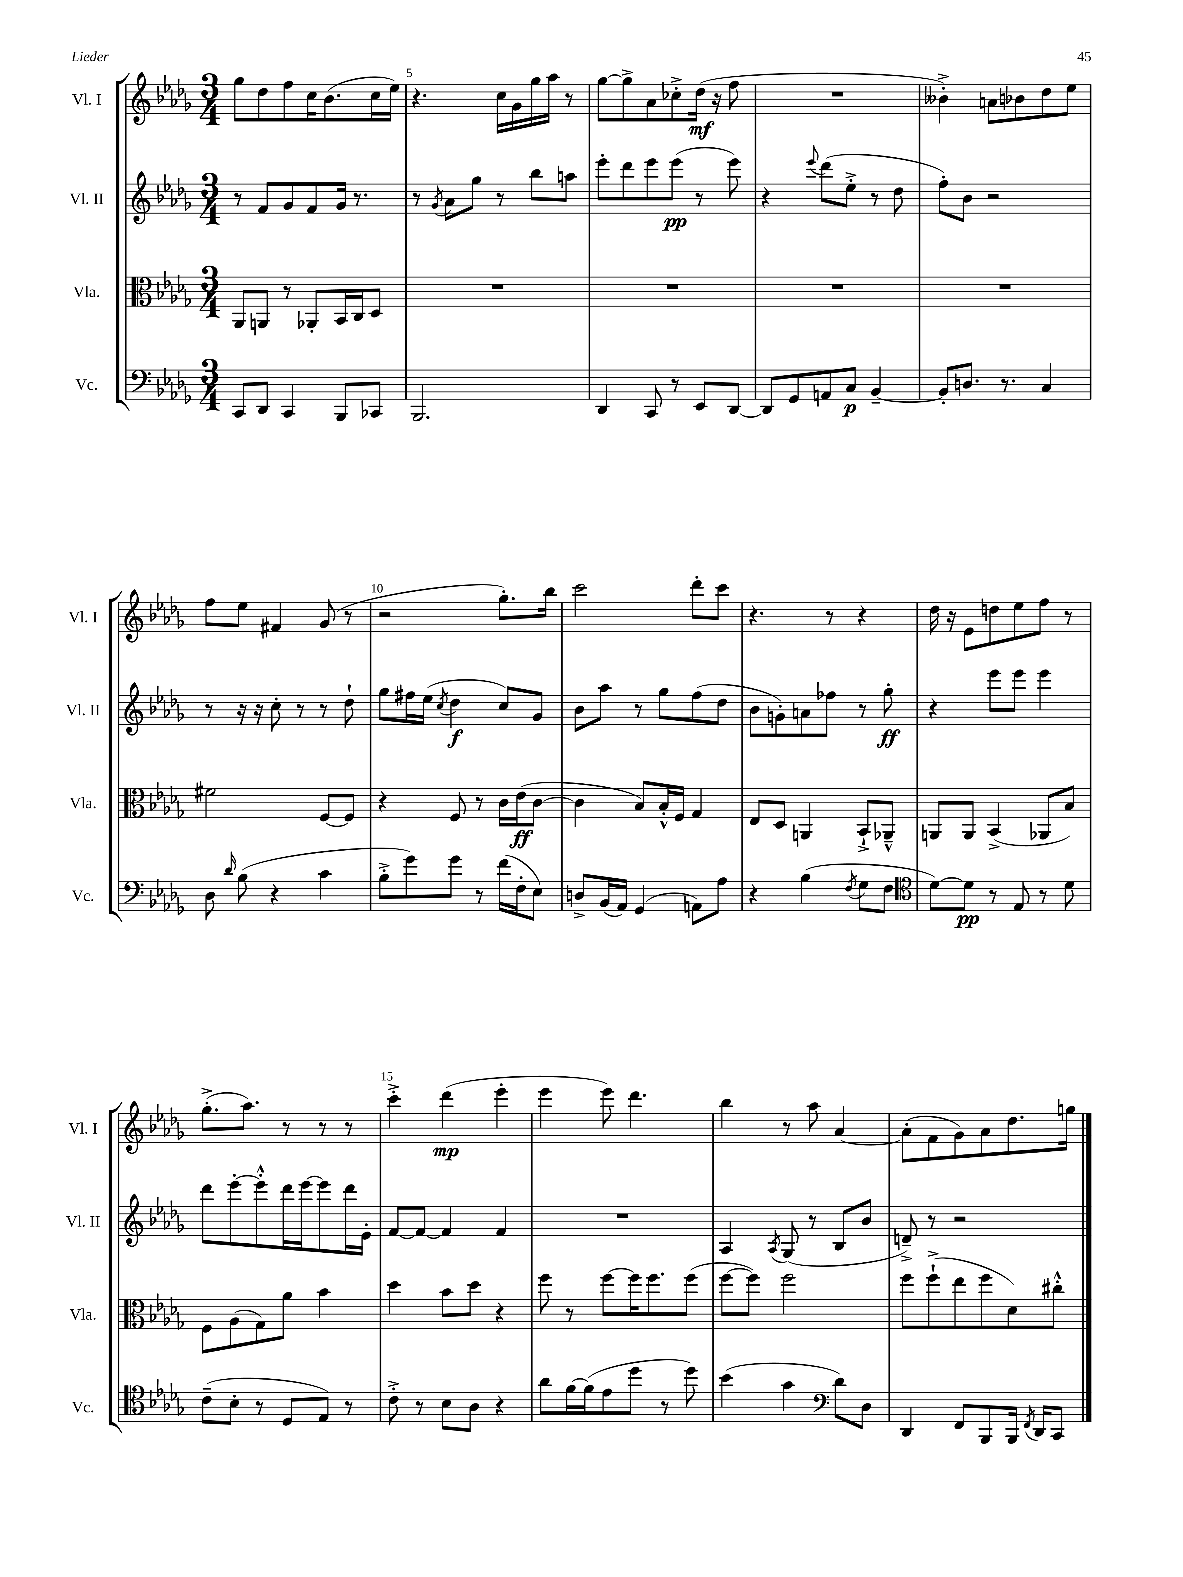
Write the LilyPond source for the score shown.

<<
\new StaffGroup <<
\new Staff = "s0" \with { instrumentName = "Vl. I" shortInstrumentName = "Vl. I" } {
    \clef treble \key des \major \numericTimeSignature \time 3/4
    \autoBeamOff ges''8[ des''8 f''8 c''16 bes'8.( c''16 ees''16]) |
    r4. c''16[ ges'16 ges''16 aes''16] r8 |
    ges''8[~ ges''8-> aes'8 ces''8-.-> des''16]\mf( r16 f''8 |
    R2. |
    beses'4-.->) a'8[ bes'8 des''8 ees''8] |
    f''8[ ees''8] fis'4 ges'8( r8 |
    r2 ges''8.[-.) bes''16] |
    c'''2 des'''8[-. c'''8] |
    r4. r8 r4 |
    des''16 r16 ees'8[ d''8 ees''8 f''8] r8 |
    ges''8.[-.->( aes''8.]) r8 r8 r8 |
    c'''4-.-> des'''4\mp( ees'''4-. |
    ees'''4 ees'''8) des'''4. |
    bes''4 r8 aes''8 aes'4~ |
    aes'8[-.( f'8 ges'8) aes'8 des''8. g''16] \bar "|." |
}
\new Staff = "s1" \with { instrumentName = "Vl. II" shortInstrumentName = "Vl. II" } {
    \clef treble \key des \major \numericTimeSignature \time 3/4
    \autoBeamOff r8 f'8[ ges'8 f'8 ges'16] r8. |
    r8 \acciaccatura { ges'8 } aes'8[ ges''8] r8 bes''8[ a''8] |
    ees'''8[-. des'''8 ees'''8 ees'''8]\pp( r8 ees'''8) |
    r4 \appoggiatura { ees'''8 } des'''8[( ees''8]-.-> r8 des''8 |
    f''8[-.) bes'8] r2 |
    r8 r16 r16 c''8-. r8 r8 des''8-! |
    ges''8[ fis''16 ees''16]( \acciaccatura { c''8 } des''4\f c''8[) ges'8] |
    bes'8[ aes''8] r8 ges''8[ f''8( des''8] |
    bes'8[ g'8-.) a'8 fes''8] r8 ges''8-.\ff |
    r4 ees'''8[ ees'''8] ees'''4 |
    des'''8[ ees'''8~-. ees'''8-.-^ des'''16 ees'''16~ ees'''8 des'''16 ees'16]-. |
    f'8[~ f'8]~ f'4 f'4 |
    R2. |
    aes4 \acciaccatura { aes8 } ges8( r8 bes8[ bes'8] |
    d'8--->) r8 r2 \bar "|." |
}
\new Staff = "s2" \with { instrumentName = "Vla." shortInstrumentName = "Vla." } {
    \clef alto \key des \major \numericTimeSignature \time 3/4
    \autoBeamOff aes,8[ a,8] r8 aes,8[-. bes,16 c16 des8] |
    R2. |
    R2. |
    R2. |
    R2. |
    fis'2 f8[~ f8] |
    r4 f8 r8 c'16[ ees'16\ff( c'8]~ |
    c'4 bes8[) bes16-.-^ f16] ges4 |
    ees8[ des8] a,4 bes,8[-!-> aes,8]---^ |
    a,8[ a,8] bes,4->( aes,8[ bes8]) |
    f8[ aes8( ges8) aes'8] bes'4 |
    des''4 bes'8[ des''8] r4 |
    f''8 r8 f''8[~ f''16 f''8. f''8]( |
    f''8[~ f''8]) f''2 |
    f''8[ f''8-!->( ees''8 f''8 des'8) cis''8]-.-^ \bar "|." |
}
\new Staff = "s3" \with { instrumentName = "Vc." shortInstrumentName = "Vc." } {
    \clef bass \key des \major \numericTimeSignature \time 3/4
    \autoBeamOff c,8[ des,8] c,4 bes,,8[ ces,8] |
    bes,,2. |
    des,4 c,8 r8 ees,8[ des,8]~ |
    des,8[ ges,8 a,8 c8]\p bes,4~-- |
    bes,8[-. d8.] r8. c4 |
    des8 \grace { des'16 } bes8( r4 c'4 |
    bes8[-.-> ges'8) ges'8] r8 f'16[( f16-. ees8]) |
    d8[-> bes,16( aes,16]) ges,4( a,8[) aes8] |
    r4 bes4( \acciaccatura { f8 } ges8[ f8] |
    \clef tenor des'8[~) des'8]\pp r8 ees8 r8 des'8 |
    c'8[--( bes8]-. r8 des8[ ees8]) r8 |
    c'8-.-> r8 bes8[ aes8] r4 |
    aes'8[ f'16~ f'16( ees'8 des''8] r8 des''8) |
    bes'4( ges'4 \clef bass des'8[) des8] |
    des,4 f,8[ bes,,8 bes,,16] \acciaccatura { f,8 } des,16[ c,8] \bar "|." |
}
>>
>>
\layout { \context { \Score currentBarNumber = #4 \override BarNumber.break-visibility = ##(#f #t #t) barNumberVisibility = #(every-nth-bar-number-visible 5) } }
